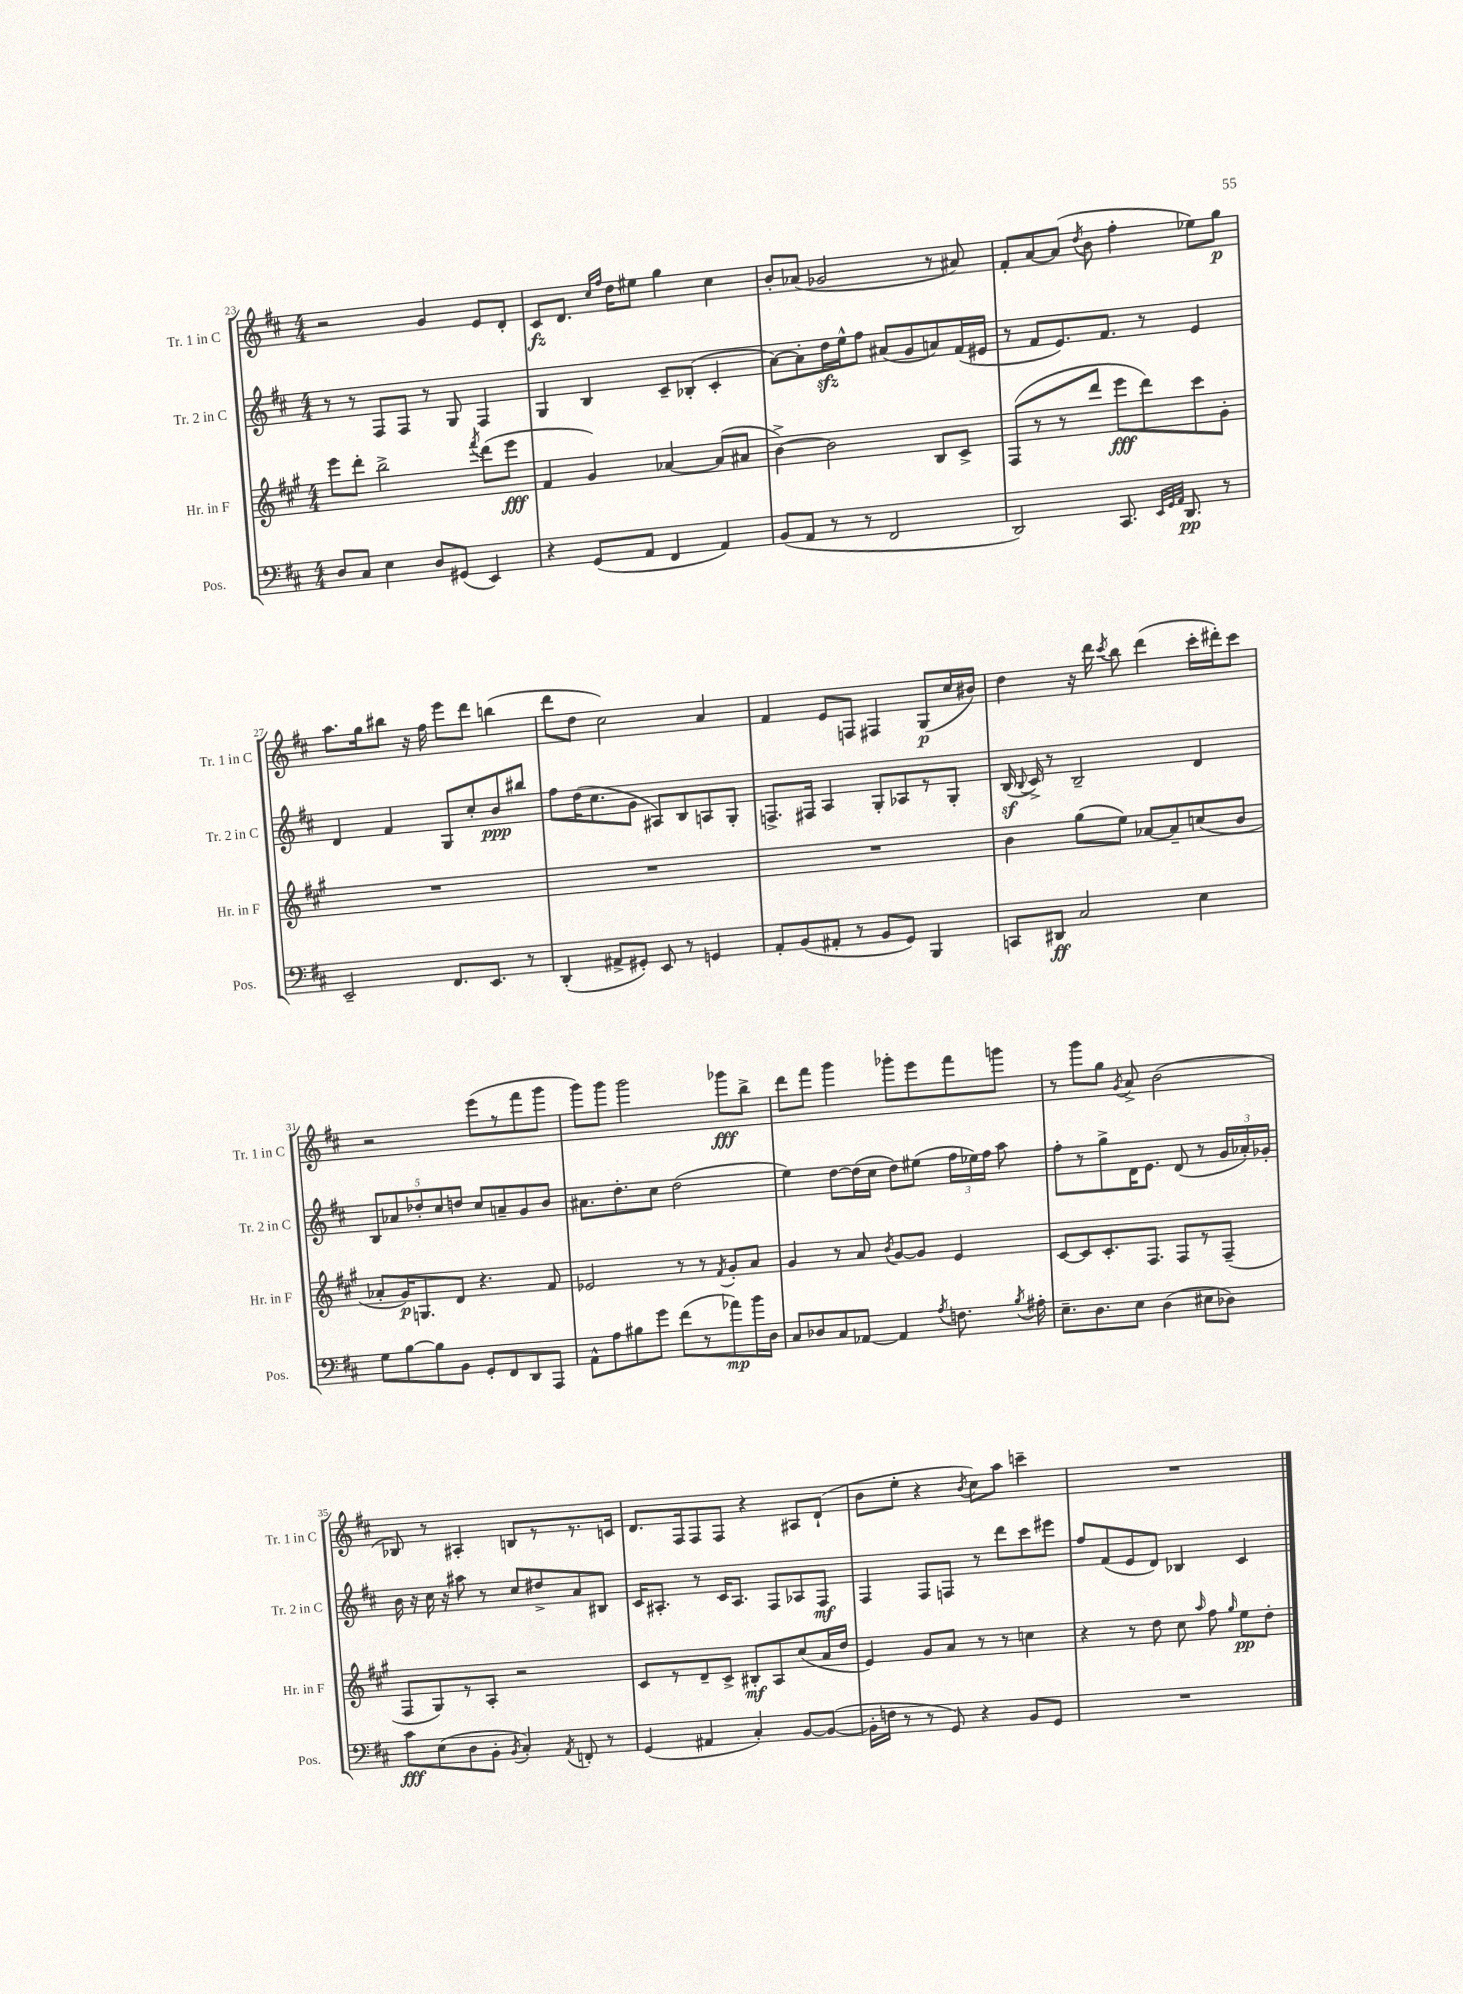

**kern	**kern	**kern	**kern
*staff4	*staff3	*staff2	*staff1
*clefF4	*clefG2	*clefG2	*clefG2
*k[f#c#]	*k[f#c#g#]	*k[f#c#]	*k[f#c#]
*M4/4	*M4/4	*M4/4	*M4/4
8D	8eee	8r	2r
8C#	8ddd'	8r	.
4E	2bb^	8F#	.
.	.	8F#	.
8D	.	8r	4g
(8GG#	.	8G	.
.	8qfff#	.	.
4EE)	(8ddd	4F#	8e
.	8eee	.	8d'
=	=	=	=
4r	4f#	4G	8c#
.	.	.	8.d
(8GG	4g#)	4B	.
.	.	.	16qqcc#
.	.	.	16qqff#
.	.	.	16dd
8AA	.	.	8ee#
4FF#	[4a-	8c#~	4gg
.	.	(8B-'	.
4AA)	(8a-]	4c#'	4cc#
.	8a#	.	.
=	=	=	=
(8BB	[4b^)	[8a)	8b'
8AA	.	8a']	(8a-
8r	2b]	16dd	2g-
.	.	16ee^^	.
8r	.	8ff#	.
2FF#	.	(8a#	.
.	.	8g	.
.	8B	8a)	8r
.	8c#^	(16f#	8a#)
.	.	16e#	.
=	=	=	=
2DD)	(8F#	8r	8f#'
.	8r	8f#	[8a
.	8r	8.e)	(8a]
.	.	.	8qdd
.	8ddd	.	8b
.	.	8.f#	.
8.CC#	8eee	.	4ff#'
.	8ddd)	8r	.
32qqEE	.	.	.
32qqGG	.	.	.
32qqAA	.	.	.
8.DD	.	.	.
.	8ccc#	4e	8ee-)
8r	8g#'	.	8gg
=	=	=	=
2EE~	1r	4d	8.aa
.	.	.	16gg
.	.	4f#	8bb#
.	.	.	16r
.	.	.	16ff#
8.FF#	.	8G	8eee
.	.	8cc#'	8ddd
8.EE	.	.	.
.	.	8b	(4bb
8r	.	8bb#	.
=	=	=	=
(4DD'	1r	8ff#	8ddd
.	.	(16dd	8dd
.	.	8.cc#	.
8AA#^	.	.	2cc#)
8GG#')	.	8g	.
8EE	.	8A#)	.
8r	.	8B	.
4GG	.	8A	4a
.	.	8G'	.
=	=	=	=
8AA'	1r	8.F^	4f#
(8BB	.	.	.
.	.	16F#	.
8AA#'	.	4A	8e
8r	.	.	8F
8BB	.	8G'	4F#
8GG)	.	8A-	.
4BBB	.	8r	(8G
.	.	8G'	16cc#
.	.	.	16b#)
=	=	=	=
8CC	4b	(16B	4dd
.	.	8qqB	.
.	.	16c#^)	.
8DD#	.	8r	.
2C#	(8gg#	2B~	16r
.	.	.	16ddd
.	.	.	8qccc#
.	8ee)	.	8bb
.	[8a-	.	(4ddd
.	8a-~]	.	.
4E	(8cc	4d	16ccc#'
.	.	.	16ddd#')
.	8b	.	8ccc#
=	=	=	=
8G	8a-'	10B	2r
.	.	10a-	.
[8B	16g#)	.	.
.	8.G	.	.
.	.	10dd-'	.
8B]	.	.	.
.	.	10cc#	.
8BB	8d	.	.
.	.	10dd	.
8GG'	4.r	8cc#	(8eee
8FF#	.	8a~	8r
8DD	.	8g	8fff#
8AAA	8f#	8b	8ggg
=	=	=	=
8AA^^	2e-	8.a#	8ggg)
8A	.	.	8ggg
.	.	8.dd'	.
8B#	.	.	2ggg
8g	.	8cc#	.
(8f#	8r	(2dd	.
8r	8r	.	.
.	8qf#	.	.
8a-)	8g#'	.	8ggg-
16b	8a	.	8bb^
16D	.	.	.
=	=	=	=
8C#	4g#	4ee)	8ddd
8D-	.	.	8fff#
8C#	8r	[8dd	4ggg
[8AA-	8a	(16dd]	.
.	.	16cc#	.
.	8qb	.	.
4AA-]	[8g#	8dd)	8ggg-'
.	8g#]	(8ee#	8eee
8qA	.	.	.
8.F	4e	24ff#	8fff#
.	.	24ee-)	.
.	.	24ff#	.
.	.	8aa	8ggg
8qB	.	.	.
16A#'	.	.	.
=	=	=	=
8.E~	[8c#	8ff#'	8r
.	8c#]	8r	8ggg
8.D	.	.	.
.	8.c#'	8gg^	8gg
.	.	.	8qg
8E	.	16d	8a^
.	8.F#	8.e	.
(4D	.	.	(2b
.	8F#	(8d	.
8E#	8r	8r	.
8D-)	(8F#~	24g	.
.	.	24a-')	.
.	.	24g-'	.
=	=	=	=
8c#	8F#	16b	8B-)
.	.	16r	.
(8E	8G#)	16cc#	8r
.	.	16r	.
8D	8r	8aa#	4A#'
8BB'	8A'	8r	.
8qBB	.	.	.
4C#')	2r	8cc#	8B
.	.	8dd#^	8r
8qAA	.	.	.
8FF'	.	8a	8.r
8r	.	8B#	.
.	.	.	16c
=	=	=	=
(4GG	8c#	16c#	8.d
.	.	8.A#'	.
.	8r	.	.
.	.	.	16F#
4AA#	8d~	8r	8F#
.	8c#^	16c#	8F#
.	.	8.A#	.
4C#')	8B#'	.	4r
.	8A	8F#	.
[8BB	(8cc#	8A-	8A#
(8BB_	16a	8F#	(8d`
.	16dd	.	.
=	=	=	=
16BB']	4e)	4F#	8b
16F	.	.	.
8r	.	.	8ee'
8r	8g#	8F#	4r
8GG)	8a	8F	.
.	.	.	8qb
4r	8r	8r	8cc#)
.	8r	8ddd	8aa
8BB	4cc	8ccc#	4ccc~
8GG	.	8eee#	.
=	=	=	=
1r	4r	8ff#	1r
.	.	(8f#	.
.	8r	8e	.
.	8dd	8d)	.
.	8cc#	4B-	.
.	16qqaa	.	.
.	8ff#	.	.
.	16qqgg#	.	.
.	8ee	4c#	.
.	8dd'	.	.
==	==	==	==
*-	*-	*-	*-
